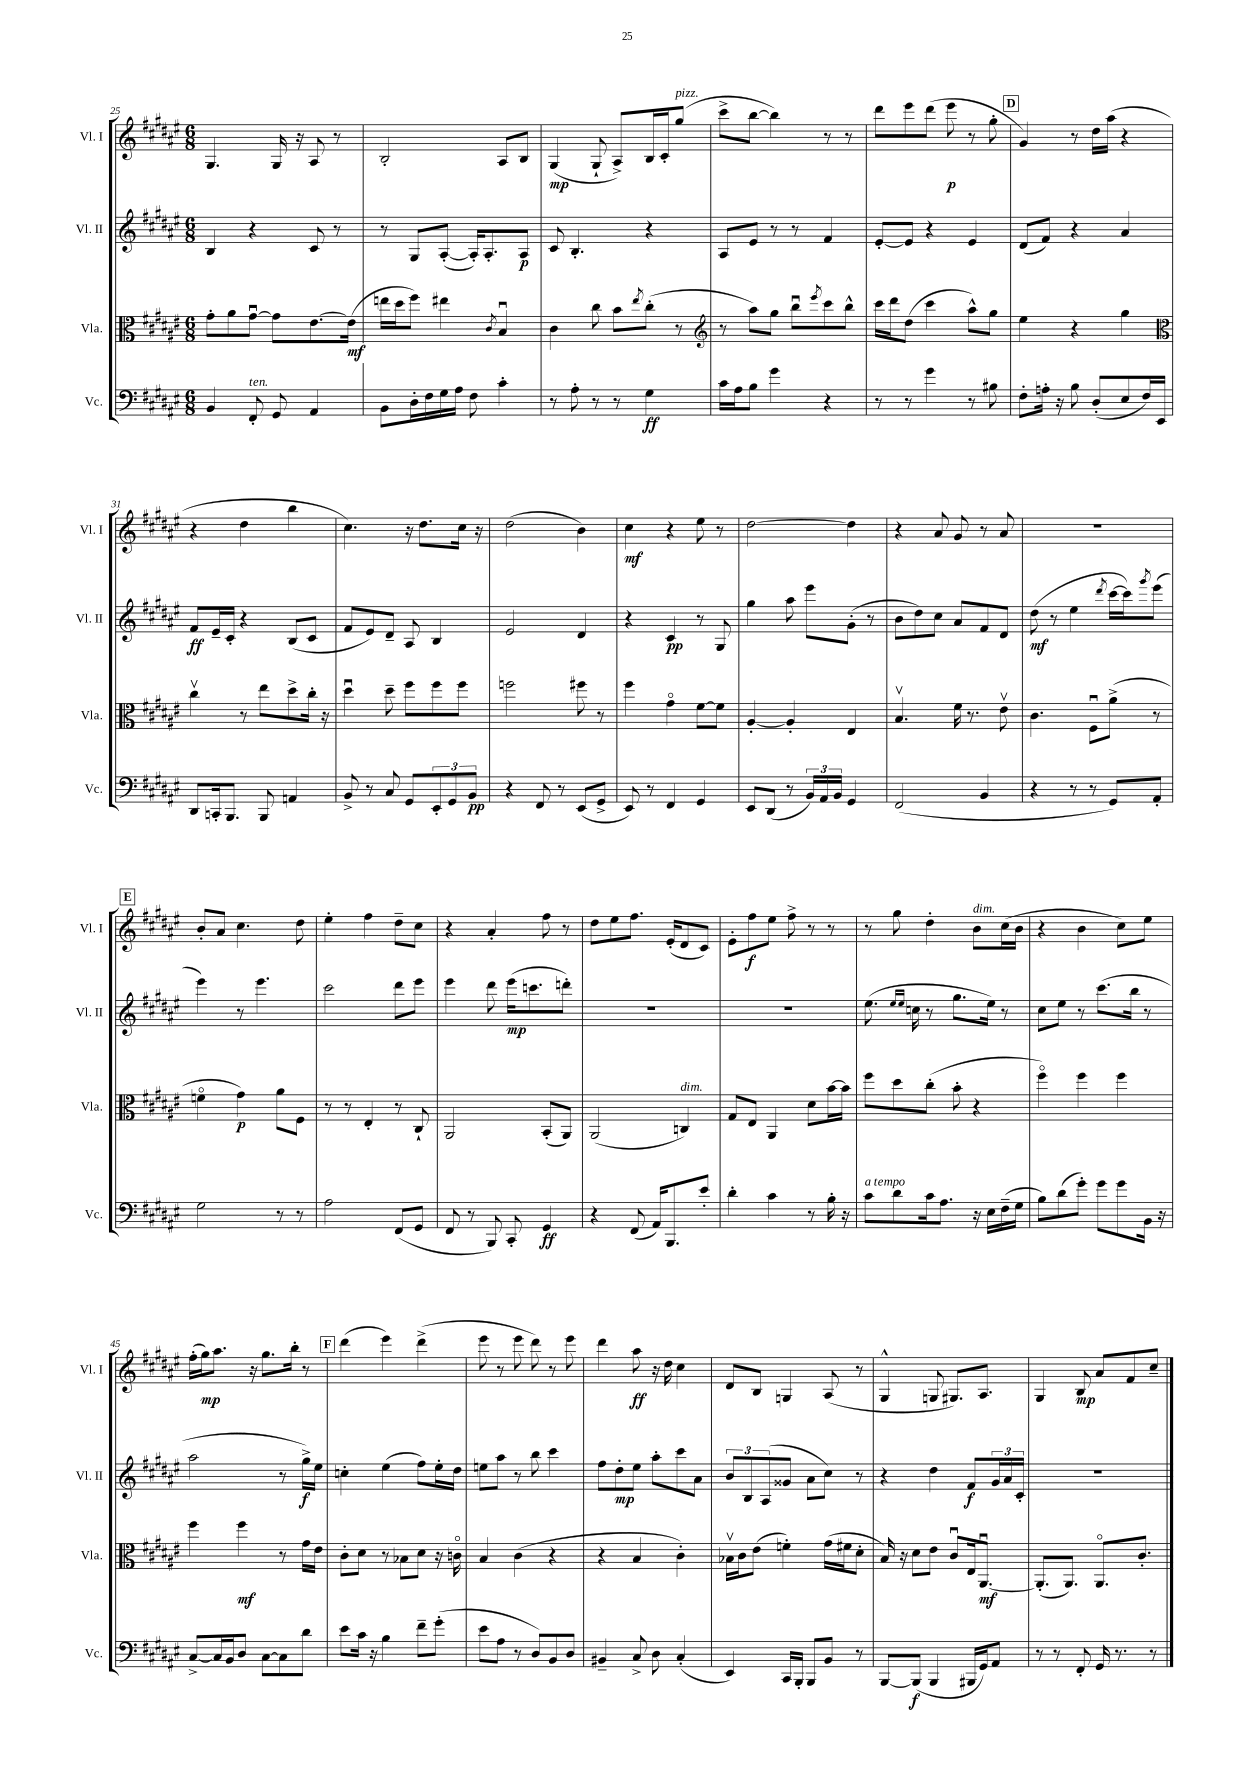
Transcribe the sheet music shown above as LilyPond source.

<<
\new StaffGroup <<
\new Staff = "s0" \with { instrumentName = "Vl. I" shortInstrumentName = "Vl. I" } {
    \clef treble \key fis \major \numericTimeSignature \time 6/8
    gis4. gis16 r16 ais8 r8 |
    b2-. ais8 b8 |
    gis4\mp( gis8-! ais8->) b16 cis'16-. gis''8^\markup { \italic "pizz." }( |
    cis'''8-> b''8~ b''4) r8 r8 |
    dis'''8 eis'''8 dis'''8( eis'''8\p r8 gis''8-. |
    \mark \markup { \box "D" } gis'4) r8 dis''16 ais''16( r4 |
    r4 dis''4 b''4 |
    cis''4.) r16 dis''8. cis''16 r16 |
    dis''2( b'4) |
    cis''4\mf r4 eis''8 r8 |
    dis''2~ dis''4 |
    r4 ais'8 gis'8 r8 ais'8 |
    R2. |
    \mark \markup { \box "E" } b'8-. ais'8 cis''4. dis''8 |
    eis''4-. fis''4 dis''8-- cis''8 |
    r4 ais'4-. fis''8 r8 |
    dis''8 eis''8 fis''8. eis'16-.( dis'8 cis'8) |
    eis'8-. fis''8\f eis''8 fis''8-> r8 r8 |
    r8 gis''8 dis''4-. b'8^\markup { \italic "dim." } cis''16( b'16 |
    r4 b'4 cis''8) eis''8 |
    fis''16-.( gis''16\mp) ais''8. r16 gis''8. b''16-. r8 |
    \mark \markup { \box "F" } dis'''4( eis'''4) dis'''4->( |
    eis'''8 r8 eis'''8 dis'''8) r8 eis'''8 |
    dis'''4 ais''8\ff r16 dis''16 cis''4 |
    dis'8 b8 g4 ais8( r8 |
    gis4-^ g8 gis8.) ais8. |
    gis4 b8\mp ais'8 fis'8 cis''8-- \bar "|." |
}
\new Staff = "s1" \with { instrumentName = "Vl. II" shortInstrumentName = "Vl. II" } {
    \clef treble \key fis \major \numericTimeSignature \time 6/8
    b4 r4 cis'8 r8 |
    r8 gis8 ais8~-.( ais16-.) ais8.-. ais8\p |
    cis'8 b4.-. r4 |
    ais8 eis'8 r8 r8 fis'4 |
    eis'8~-. eis'8 r4 eis'4 |
    \mark \markup { \box "D" } dis'8( fis'8) r4 ais'4 |
    fis'8\ff eis'16-- cis'16-. r4 b8( cis'8 |
    fis'8 eis'8) dis'8-- ais8 b4 |
    eis'2 dis'4 |
    r4 cis'4\pp r8 gis8 |
    gis''4 ais''8 eis'''8 gis'8-.( r8 |
    b'8 dis''8) cis''8 ais'8 fis'8 dis'8 |
    dis''8\mf( r8 eis''4 \acciaccatura { dis'''8 } cis'''16~ cis'''16) \acciaccatura { gis'''8 } eis'''8( |
    \mark \markup { \box "E" } eis'''4) r8 eis'''4. |
    cis'''2 dis'''8 eis'''8 |
    eis'''4 dis'''8 eis'''16\mp( c'''8. d'''8-.) |
    R2. |
    R2. |
    eis''8.( \grace { eis''16 eis''16 } c''16 r8 gis''8. eis''16) r8 |
    cis''8 eis''8 r8 cis'''8.( b''16 r8 |
    ais''2 r8 gis''16->\f) eis''16 |
    \mark \markup { \box "F" } c''4-. eis''4( fis''8) eis''16-. dis''16 |
    e''8 ais''8 r8 b''8 cis'''4 |
    fis''8 dis''8-.\mp eis''8 ais''8-. cis'''8 ais'8 |
    \tuplet 3/2 { b'8 b8 ais8( } gisis'8 ais'8 cis''8) r8 |
    r4 dis''4 fis'8\f \tuplet 3/2 { gis'16 ais'16 cis'16-. } |
    R2. \bar "|." |
}
\new Staff = "s2" \with { instrumentName = "Vla." shortInstrumentName = "Vla." } {
    \clef alto \key fis \major \numericTimeSignature \time 6/8
    gis'8-. ais'8 gis'8~\downbow gis'8 eis'8.~ eis'16\mf( |
    e''16 dis''16 fis''8) eis''4 \acciaccatura { cis'8 } b4\downbow |
    cis'4 cis''8 b'8 \acciaccatura { eis''8 } cis''8-.( r8 |
    \clef treble r8 ais''8) gis''8 b''8\downbow \acciaccatura { eis'''8 } cis'''8 b''8-^ |
    cis'''16 dis'''16 dis''8( cis'''4 ais''8-^) gis''8 |
    \mark \markup { \box "D" } eis''4 r4 gis''4 |
    \clef alto cis''4\upbow r8 eis''8 dis''8-> cis''16-. r16 |
    dis''4\downbow dis''8-- fis''8 fis''8 fis''8 |
    f''2 fis''8 r8 |
    fis''4 gis'4\flageolet fis'8~ fis'8 |
    ais4~-. ais4-. eis4 |
    b4.\upbow fis'16 r8. eis'8\upbow |
    cis'4. fis8\downbow ais'8->( r8 |
    \mark \markup { \box "E" } f'4\flageolet gis'4\p) ais'8 fis8 |
    r8 r8 eis4-. r8 cis8-! |
    ais,2 b,8-.( ais,8) |
    ais,2( c4^\markup { \italic "dim." }) |
    gis8 eis8 ais,4 dis'8 b'16~ b'16 |
    fis''8 dis''8 cis''8-.( b'8-. r4 |
    fis''4\flageolet) fis''4 fis''4 |
    fis''4 fis''4\mf r8 gis'16 eis'16 |
    \mark \markup { \box "F" } cis'8-. dis'8 r8 bes8 dis'8 r16 c'16\flageolet |
    b4 cis'4( r4 |
    r4 b4 cis'4-.) |
    bes16\upbow cis'16 eis'8( f'4-.) gis'16( fis'16 dis'8-. |
    b16) r16 dis'8 eis'8 cis'8\downbow eis16 ais,8.~\downbow\mf |
    ais,8.-.( ais,8.) ais,8.\flageolet cis'8.-. \bar "|." |
}
\new Staff = "s3" \with { instrumentName = "Vc." shortInstrumentName = "Vc." } {
    \clef bass \key fis \major \numericTimeSignature \time 6/8
    b,4 fis,8-.^\markup { \italic "ten." } gis,8 ais,4 |
    b,8 dis16-. fis16 gis16 ais16 fis8 cis'4-. |
    r8 ais8-. r8 r8 gis4\ff |
    cis'16 ais16 b8 gis'4 r4 |
    r8 r8 gis'4 r8 bis8 |
    \mark \markup { \box "D" } fis8-. a16-. r16 b8 dis8-.( eis8 fis16) eis,16 |
    dis,8 c,16-. b,,8. b,,8 a,4 |
    b,8-> r8 cis8 gis,8 \tuplet 3/2 { eis,8-. gis,8 b,8\pp } |
    r4 fis,8 r8 eis,8( gis,8-> |
    eis,8) r8 fis,4 gis,4 |
    eis,8 dis,8( r8 \tuplet 3/2 { b,16) ais,16 b,16 } gis,4 |
    fis,2( b,4 |
    r4 r8 r8 gis,8) ais,8-. |
    \mark \markup { \box "E" } gis2 r8 r8 |
    ais2 fis,8( gis,8 |
    fis,8 r8 b,,8) cis,8-. gis,4\ff |
    r4 fis,8( ais,16) b,,8. eis'8-. |
    dis'4-. cis'4 r8 b16-. r16 |
    cis'8^\markup { \italic "a tempo" } dis'8 cis'16 ais8. r16 eis16 fis16--( gis16 |
    b8) dis'8( gis'8-.) gis'8 gis'8 b,16 r16 |
    cis8~-> cis16 b,16 dis8 cis8~ cis8 dis'8 |
    \mark \markup { \box "F" } eis'8 cis'16 r16 b4 fis'8-- gis'8-.( |
    eis'8 ais8 r8 dis8) b,8 dis8 |
    bis,4-- cis8-> dis8 cis4-.( |
    eis,4) cis,16 b,,16-. b,,8 b,8 r8 |
    b,,8~ b,,8\f( b,,4 bis,,16 gis,16) ais,8 |
    r8 r8 fis,8-. gis,16 r8. r8 \bar "|." |
}
>>
>>
\layout { \context { \Score currentBarNumber = #25 } }
